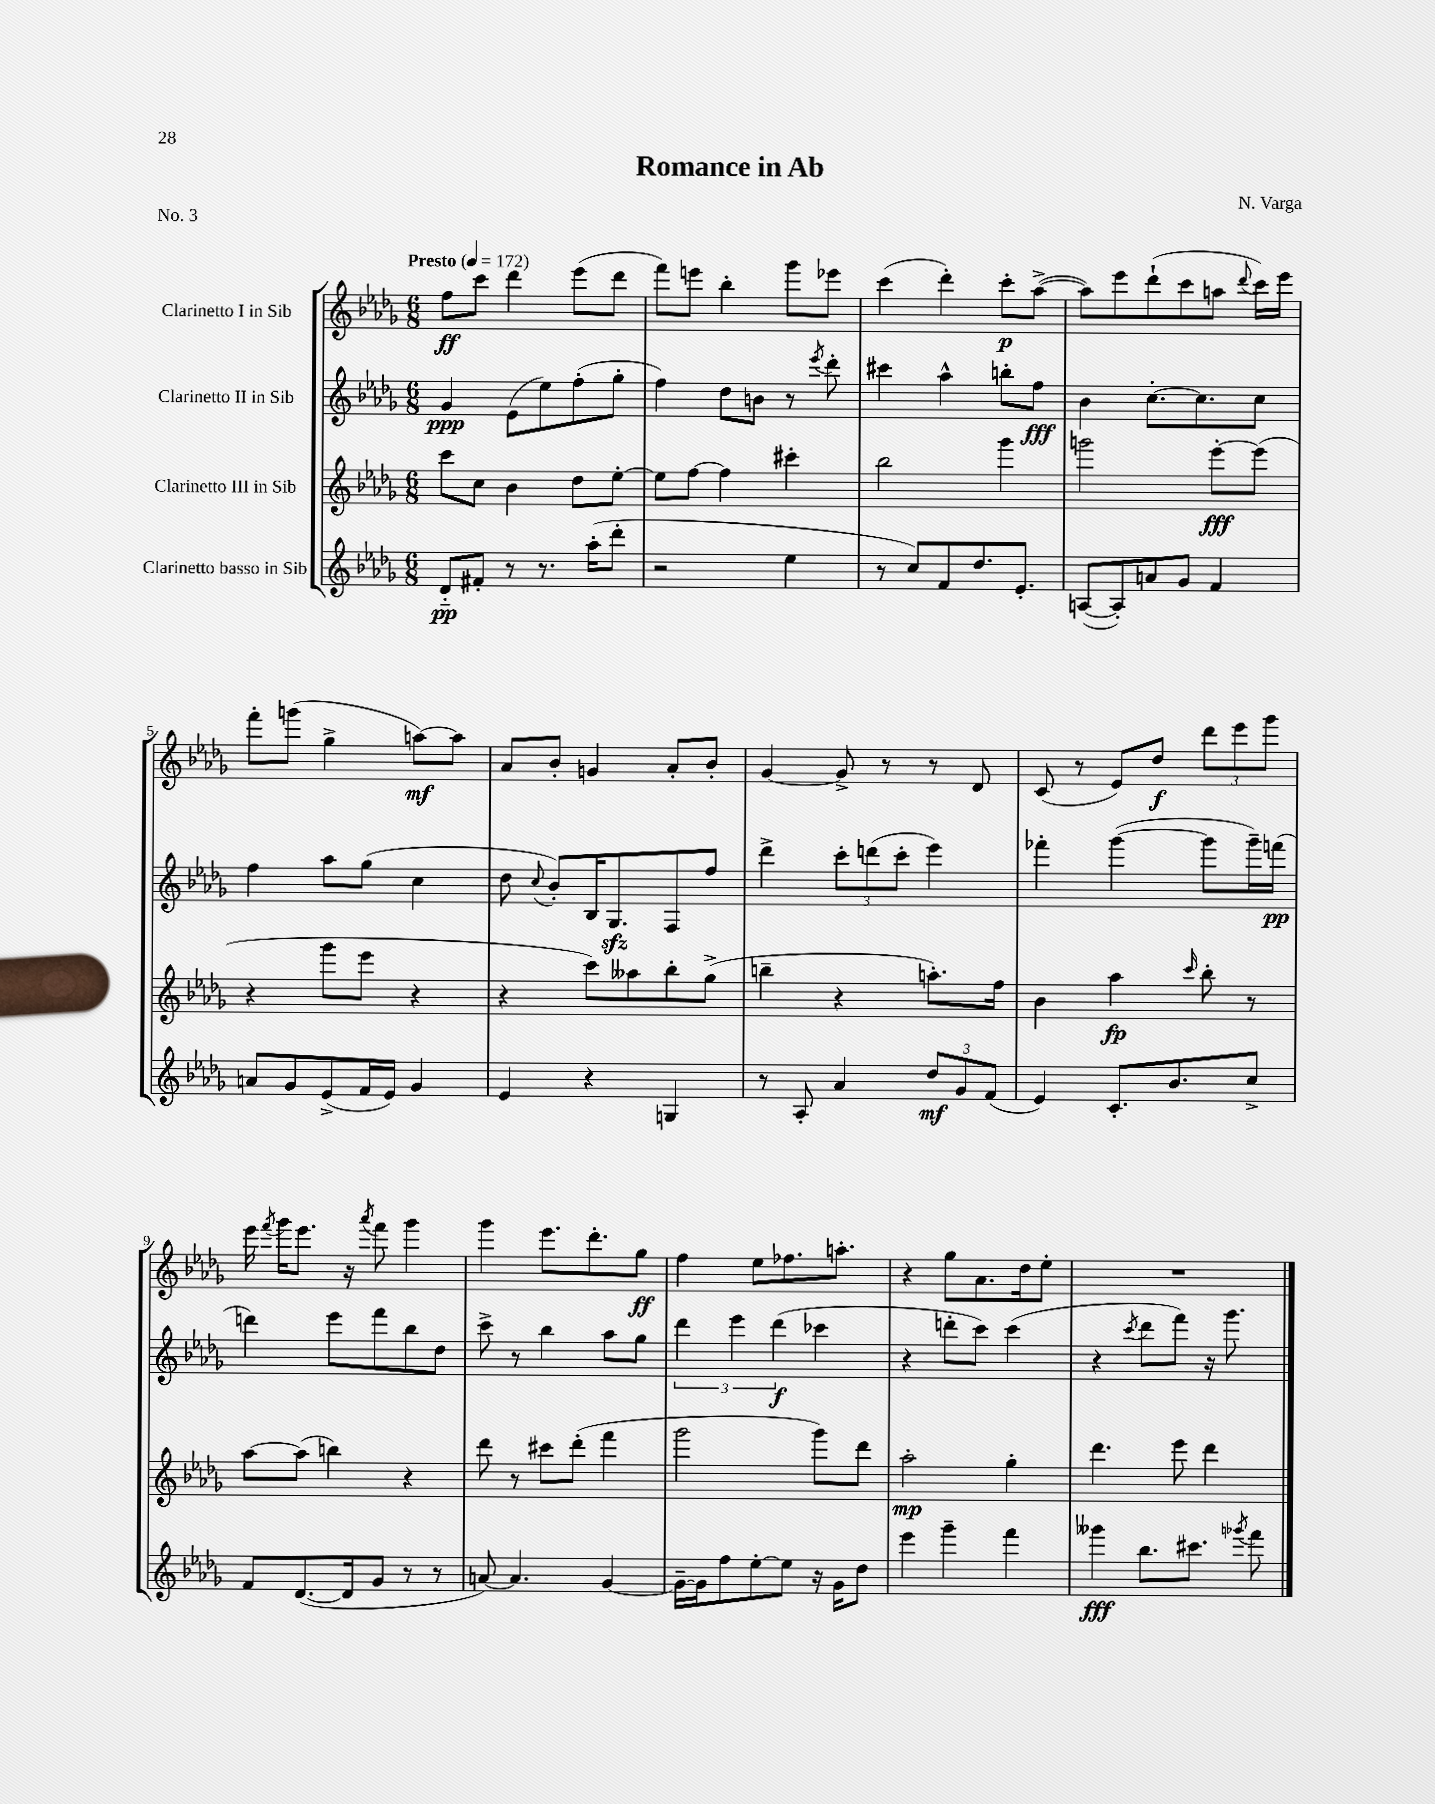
\header { title = "Romance in Ab" composer = "N. Varga" piece = "No. 3" }
<<
\new StaffGroup <<
\new Staff = "s0" \with { instrumentName = "Clarinetto I in Sib" } {
    \clef treble \key des \major \numericTimeSignature \time 6/8 \tempo "Presto" 4 = 172
    \autoBeamOff f''8[\ff c'''8] des'''4 ees'''8[( des'''8] |
    f'''8[) e'''8] bes''4-. ges'''8[ ees'''8] |
    c'''4( des'''4-.) c'''8[-.\p aes''8]~->( |
    aes''8[) ees'''8 des'''8-!( c'''8 a''8] \appoggiatura { des'''8 } c'''16[) ees'''16] |
    f'''8[-. g'''8]( ges''4-> a''8[~\mf) a''8] |
    aes'8[ bes'8]-. g'4 aes'8[-. bes'8]-. |
    ges'4~ ges'8-> r8 r8 des'8 |
    c'8( r8 ees'8[) des''8]\f \tuplet 3/2 { des'''8[ ees'''8 ges'''8] } |
    ees'''16 \acciaccatura { f'''8 } ges'''16[ ees'''8.] r16 \acciaccatura { aes'''8 } f'''8 ges'''4 |
    ges'''4 ees'''8.[ des'''8.-. ges''8]\ff |
    f''4 ees''8[ fes''8. a''8.]-. |
    r4 ges''8[ aes'8. des''16 ees''8]-. |
    R2. \bar "|." |
}
\new Staff = "s1" \with { instrumentName = "Clarinetto II in Sib" } {
    \clef treble \key des \major \numericTimeSignature \time 6/8
    \autoBeamOff ges'4\ppp ees'8[( ees''8) f''8-.( ges''8]-. |
    f''4) des''8[ b'8] r8 \acciaccatura { ees'''8 } des'''8-. |
    cis'''4 aes''4-^ b''8[-. f''8]\fff |
    bes'4 c''8.[~-. c''8. c''8] |
    f''4 aes''8[ ges''8]( c''4 |
    des''8 \appoggiatura { c''8 } bes'8[-.) bes16 ges8.\sfz f8 f''8] |
    des'''4-> \tuplet 3/2 { c'''8[-. d'''8( c'''8]-. } ees'''4) |
    fes'''4-. ges'''4~( ges'''8[ ges'''16--) f'''16]\pp( |
    d'''4) ees'''8[ f'''8 bes''8 des''8] |
    c'''8-> r8 bes''4 aes''8[ ges''8] |
    \tuplet 3/2 { des'''4 ees'''4 des'''4\f( } ces'''4 |
    r4 d'''8[-. c'''8]) c'''4( |
    r4 \acciaccatura { c'''8 } des'''8[ f'''8]) r16 ges'''8. \bar "|." |
}
\new Staff = "s2" \with { instrumentName = "Clarinetto III in Sib" } {
    \clef treble \key des \major \numericTimeSignature \time 6/8
    \autoBeamOff c'''8[ c''8] bes'4 des''8[ ees''8]~-. |
    ees''8[ f''8]~ f''4 cis'''4-. |
    bes''2 ges'''4 |
    g'''2 ees'''8[~-.\fff ees'''8]( |
    r4 ges'''8[ ees'''8] r4 |
    r4 c'''8[) aeses''8 bes''8-. ges''8]->( |
    b''4-- r4 a''8.[-.) f''16] |
    bes'4 aes''4\fp \grace { c'''16 } bes''8-. r8 |
    aes''8[~ aes''8]( b''4) r4 |
    des'''8 r8 cis'''8[ des'''8]-.( f'''4 |
    ges'''2 ges'''8[) des'''8] |
    aes''2-.\mp ges''4-. |
    des'''4. ees'''8 des'''4 \bar "|." |
}
\new Staff = "s3" \with { instrumentName = "Clarinetto basso in Sib" } {
    \clef treble \key des \major \numericTimeSignature \time 6/8
    \autoBeamOff des'8[-_\pp fis'8]-. r8 r8. aes''16[-.( des'''8]-. |
    r2 ees''4 |
    r8 c''8[) f'8 des''8. ees'8.]-. |
    a8[~( a8-.) a'8 ges'8] f'4 |
    a'8[ ges'8 ees'8->( f'16 ees'16]) ges'4 |
    ees'4 r4 g4 |
    r8 aes8-. aes'4 \tuplet 3/2 { des''8[\mf ges'8 f'8]( } |
    ees'4) c'8.[-. bes'8. c''8]-> |
    f'8[ des'8.~( des'16 ges'8] r8 r8 |
    a'8~) a'4. ges'4~ |
    ges'16[~-- ges'16 f''8 ees''8~-. ees''8] r16 ges'16[ des''8] |
    ees'''4 ges'''4-- f'''4 |
    geses'''4\fff bes''8.[ cis'''8.] \acciaccatura { ges'''8 } f'''8 \bar "|." |
}
>>
>>
